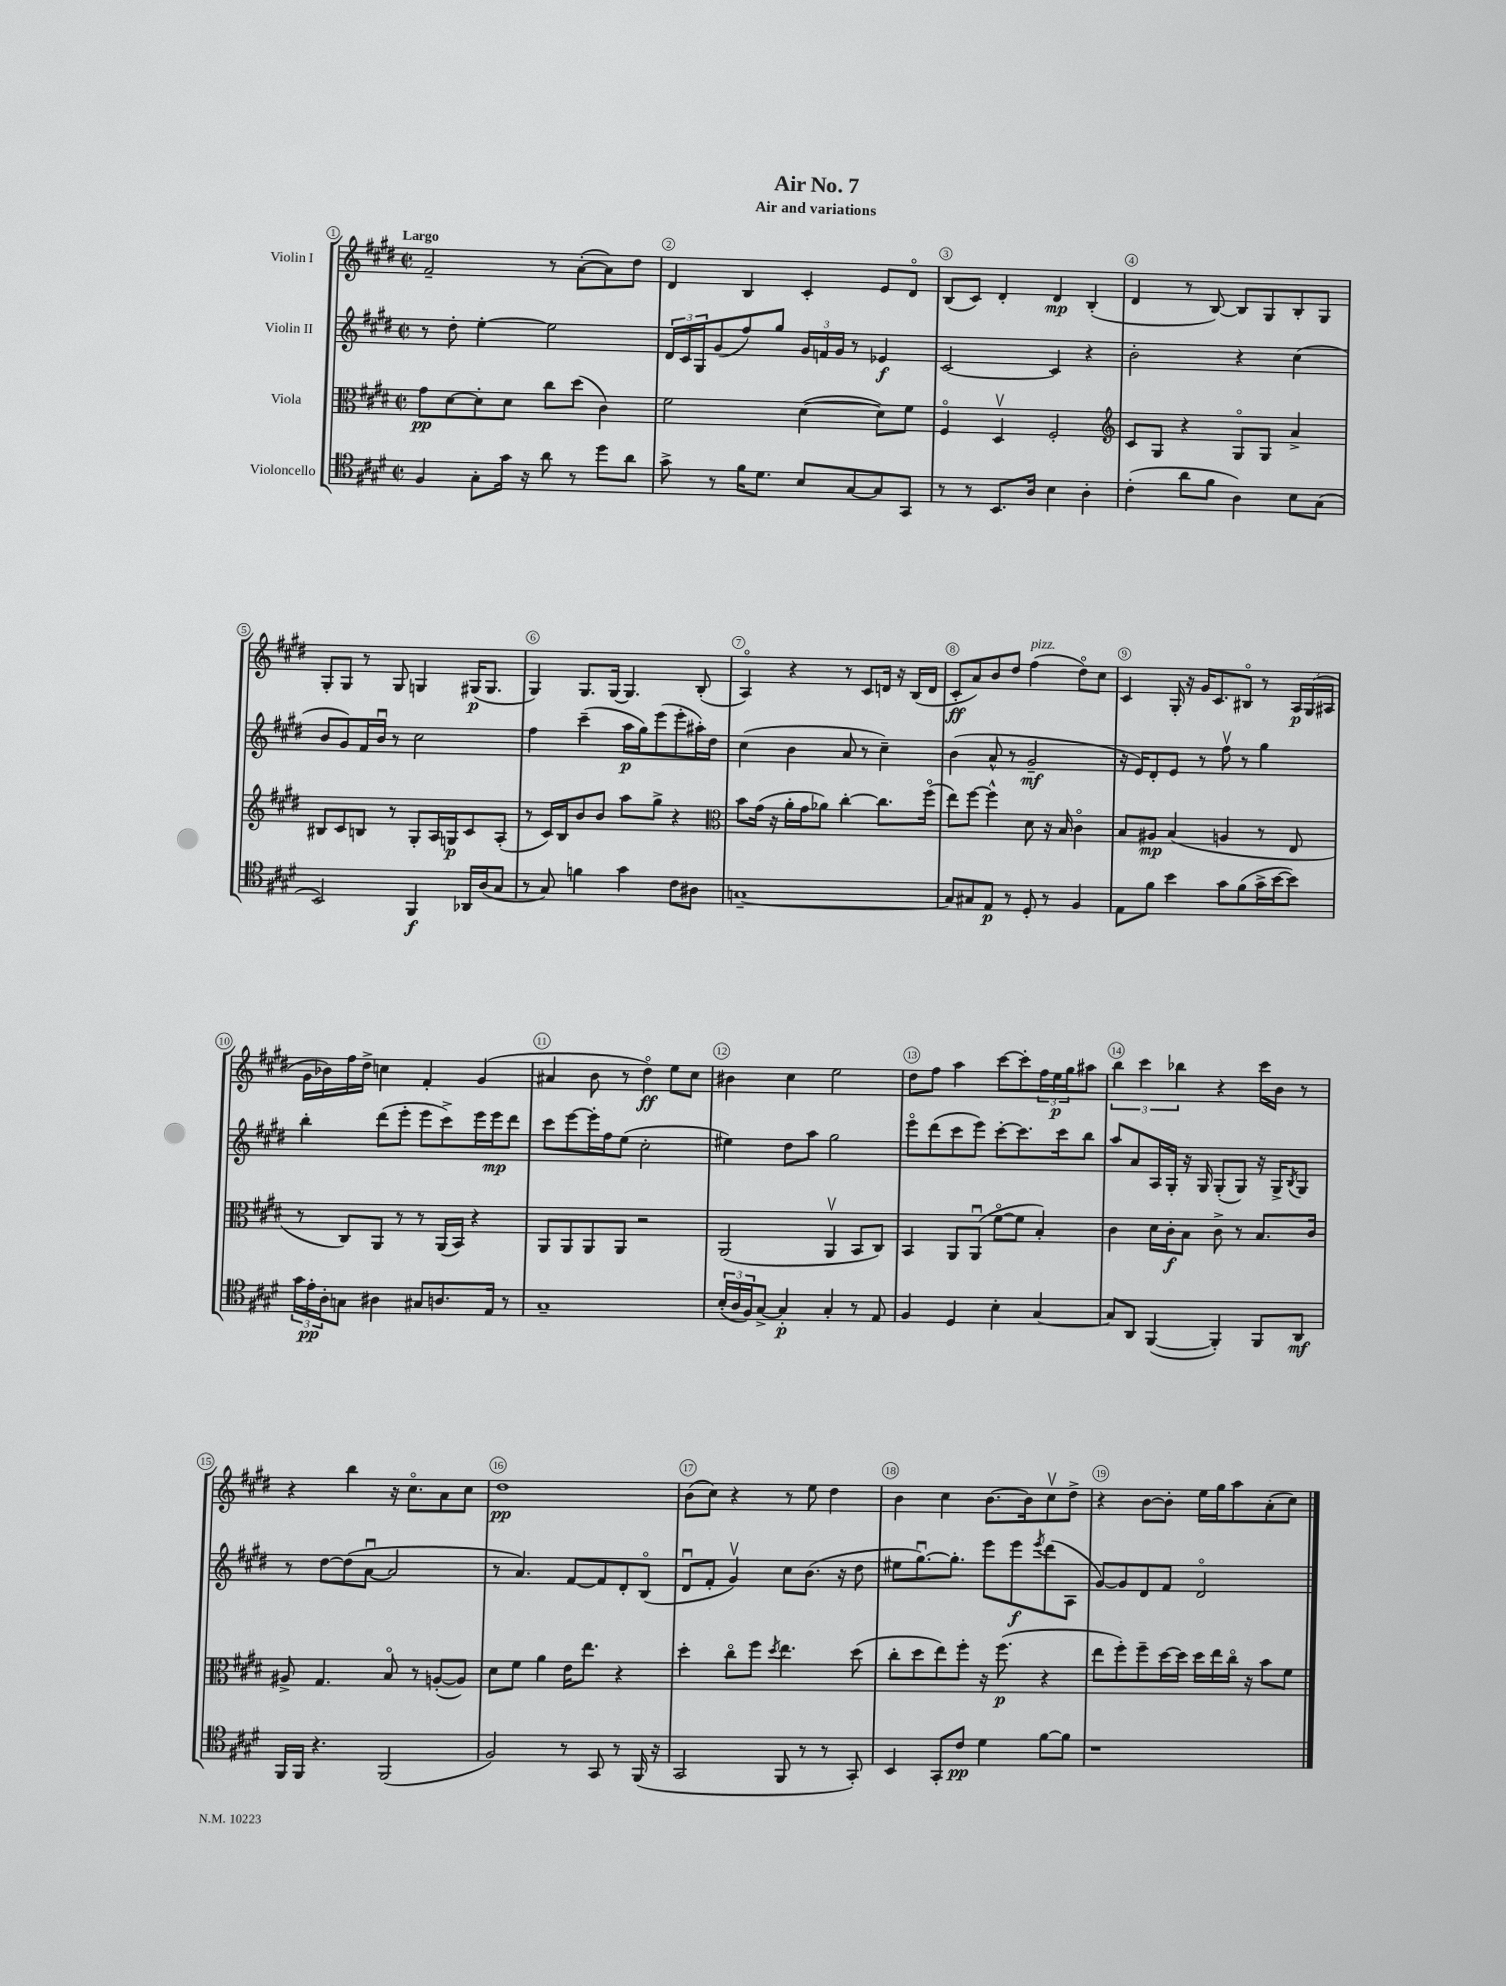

**kern	**dynam	**kern	**dynam	**kern	**dynam	**kern	**dynam
*part4	*part4	*part3	*part3	*part2	*part2	*part1	*part1
*staff4	*staff4	*staff3	*staff3	*staff2	*staff2	*staff1	*staff1
*I"Violoncello	*	*I"Viola	*	*I"Violin II	*	*I"Violin I	*
*clefC4	*	*clefC3	*	*clefG2	*	*clefG2	*
*k[f#c#g#d#]	*	*k[f#c#g#d#]	*	*k[f#c#g#d#]	*	*k[f#c#g#d#]	*
*M2/2	*	*M2/2	*	*M2/2	*	*M2/2	*
*met(c|)	*	*met(c|)	*	*met(c|)	*	*met(c|)	*
=1	=1	=1	=1	=1	=1	=1	=1
!	!	!	!	!	!	!LO:TX:a:B:t=Largo	!
4F#/	.	8g#\L	pp	8r	.	2f#~/	.
.	.	[8d#\	.	8dd#'\	.	.	.
8G#'\L	.	8d#'\]	.	[4ee'\	.	.	.
16g#\Jk	.	8d#\J	.	.	.	.	.
16r	.	.	.	.	.	.	.
8a\	.	8cc#\L	.	2ee\]	.	8r	.
8r	.	(8dd#\J	.	.	.	([8a'\L	.
8dd#\L	.	4c#\)	.	.	.	8a\])	.
8a\J	.	.	.	.	.	8dd#\J	.
=2	=2	=2	=2	=2	=2	=2	=2
8g#^\	.	2f#\	.	24d#/LL	.	4d#/	.
.	.	.	.	24c#/	.	.	.
.	.	.	.	24G#/J	.	.	.
8r	.	.	.	(8g#/	.	.	.
16f#\KL	.	.	.	8ff#/)	.	4B/	.
8.d#\J	.	.	.	.	.	.	.
.	.	.	.	8gg#/J	.	.	.
8B/L	.	([4d#\	.	24g#/LL	.	4c#'/	.
.	.	.	.	24fn/	.	.	.
.	.	.	.	24g#/JJ	.	.	.
[8G#/	.	.	.	8r	.	.	.
8G#/]	.	8d#\L])	.	4e-X/	f	8e/L	.
8GG#/J	.	8f#\J	.	.	.	8d#/J	.
=3	=3	=3	=3	=3	=3	=3	=3
8r	.	4F#/	.	[2c#/	.	(8B/L	.
8r	.	.	.	.	.	8c#/J)	.
8.BB/L	.	4D#v/	.	.	.	4d#'/	.
16A/Jk	.	.	.	.	.	.	.
4B\	.	2F#'/	.	4c#/]	.	4d#/	mp
4A'\	.	.	.	4r	.	(4B'/	.
=4	=4	=4	=4	=4	=4	=4	=4
*	*	*clefG2	*	*	*	*	*
(4c#'\	.	8c#/L	.	2b'\	.	4d#/	.
.	.	8G#/J	.	.	.	.	.
8a\L	.	4r	.	.	.	8r	.
8f#\J	.	.	.	.	.	[8B/)	.
4A\)	.	8G#/L	.	4r	.	8B/L]	.
.	.	8G#/J	.	.	.	8G#/	.
8B\L	.	4a^/	.	(4cc#\	.	8B'/	.
(8G#\J	.	.	.	.	.	8G#/J	.
!!LO:LB:g=z
=5	=5	=5	=5	=5	=5	=5	=5
2BB/)	.	8B#X/L	.	8b/L	.	8G#'/L	.
.	.	8c#/	.	8g#/)	.	8G#/J	.
.	.	8Bn/J	.	16f#/L	.	8r	.
.	.	.	.	16bu/JJ	.	.	.
.	.	8r	.	8r	.	8G#/	.
4FF#/	f	8G#'/L	.	2cc#\	.	4Gn/	.
.	.	16A/L	.	.	.	.	.
.	.	16Gn/J	p	.	.	.	.
16AA-X/LL	.	8c#/	.	.	.	(16G#X/KL	p
(16A/J	.	.	.	.	.	8.G#/J	.
8G#/J	.	(8A'/J	.	.	.	.	.
=6	=6	=6	=6	=6	=6	=6	=6
8r	.	8r	.	4ff#\	.	4G#/)	.
8G#/)	.	16c#/LL)	.	.	.	.	.
.	.	16B/J	.	.	.	.	.
4fn\	.	8b/	.	(4ccc#~\	.	8.G#/L	.
.	.	8b/J	.	.	.	.	.
.	.	.	.	.	.	[16G#/Jk	.
4g#\	.	8aa\L	.	16aa\LL	p	4.G#/]	.
.	.	.	.	16gg#\J)	.	.	.
.	.	8gg#^\J	.	(8eee\	.	.	.
8c#\L	.	4r	.	8eee'\	.	.	.
8A#X\J	.	.	.	16aa#X'\L)	.	(8B'/	.
.	.	.	.	16dd#\JJ	.	.	.
=7	=7	=7	=7	=7	=7	=7	=7
*	*	*clefC3	*	*	*	*	*
[1Gn~	.	8b\L	.	(4cc#\	.	4A/)	.
.	.	(16g#\Jk	.	.	.	.	.
.	.	16r	.	.	.	.	.
.	.	16a'\LL	.	4b\	.	4r	.
.	.	16g#\J	.	.	.	.	.
.	.	8a-X\J)	.	.	.	.	.
.	.	[4cc#'\	.	8a/	.	8r	.
.	.	.	.	8r	.	8c#/L	.
.	.	8.cc#\L]	.	4cc#~\)	.	16dn/Jk	.
.	.	.	.	.	.	16r	.
.	.	.	.	.	.	(16B/LL	.
.	.	(16ff#\Jk	.	.	.	16d/JJ	.
=8	=8	=8	=8	=8	=8	=8	=8
8G/L]	.	8ee\L)	.	(4b\	.	8c#'/L	ff
8G#X/	.	[8ff#\J	.	.	.	8a/)	.
8E/J	p	4ff#^^\]	.	8a^^/	.	8b/	.
8r	.	.	.	8r	.	8dd#/J	.
!	!	!	!	!	!	!LO:TX:a:i:t=pizz.	!
8D#'/	.	8d#\	.	2g#~/	mf	(4ff#\	.
8r	.	16r	.	.	.	.	.
.	.	16B/	.	.	.	.	.
4F#/	.	4c#\	.	.	.	8dd#\L)	.
.	.	.	.	.	.	8cc#\J	.
=9	=9	=9	=9	=9	=9	=9	=9
8E\L	.	8B/L	.	16r	.	4c#/	.
.	.	.	.	16e/KL)	.	.	.
8f#\J	.	8A#X/J	mp	8d#'/	.	.	.
4b\	.	(4B/	.	8e/J	.	16G#'/	.
.	.	.	.	.	.	16r	.
.	.	.	.	8r	.	16g#/KL	.
.	.	.	.	.	.	8.c#/	.
8g#\L	.	4An/	.	8ff#v\	.	.	.
(8f#\	.	.	.	8r	.	8B#X/J	.
16g#^\L	.	8r	.	4gg#\	.	8r	.
[16b\J	.	.	.	.	.	.	.
8b\J])	.	8E/	.	.	.	24A/LL	p
.	.	.	.	.	.	(24G#/	.
.	.	.	.	.	.	24A#X/JJ	.
!!LO:LB:g=z
=10	=10	=10	=10	=10	=10	=10	=10
24g#\LL	.	8r	.	4bb'\	.	16g#\LL	.
24e'\	pp	.	.	.	.	.	.
.	.	.	.	.	.	16b-X\)	.
24A'\J	.	.	.	.	.	.	.
8Gn\J	.	8C#/L)	.	.	.	16ff#\	.
.	.	.	.	.	.	16dd#^\JJ	.
4A#X\	.	8AA/J	.	(8ddd#\L	.	4ccn\	.
.	.	8r	.	8eee'\J	.	.	.
8G#X/L	.	8r	.	8eee\L	.	4f#'/	.
8.An/	.	(16AA/LL	.	8ccc#^\)	.	.	.
.	.	16BB/JJ)	.	.	.	.	.
.	.	4r	.	16eee\L	.	(4g#/	.
16E/Jk	.	.	.	16eee\J	mp	.	.
8r	.	.	.	8ddd#\J	.	.	.
=11	=11	=11	=11	=11	=11	=11	=11
1G#~	.	8AA/L	.	8ccc#\L	.	4a#X/	.
.	.	8AA/	.	[8eee\	.	.	.
.	.	8AA/	.	16eee'\L]	.	8b\	.
.	.	.	.	16ff#\J	.	.	.
.	.	8AA/J	.	(8ee\J	.	8r	.
.	.	2r	.	2cc#'\	.	4dd#\)	ff
.	.	.	.	.	.	8ee\L	.
.	.	.	.	.	.	8cc#\J	.
=12	=12	=12	=12	=12	=12	=12	=12
(24B'/LL	.	(2AA/	.	4ee#X\)	.	4b#X\	.
24A/	.	.	.	.	.	.	.
24F#/J)	.	.	.	.	.	.	.
[8G#^/J	.	.	.	.	.	.	.
4G#'/]	p	.	.	8dd#\L	.	4cc#\	.
.	.	.	.	8aa\J	.	.	.
4G#'/	.	4AAv/	.	2gg#\	.	2ee\	.
8r	.	8BB/L	.	.	.	.	.
8E/	.	8C#/J)	.	.	.	.	.
=13	=13	=13	=13	=13	=13	=13	=13
4F#/	.	4BB/	.	8eee\L	.	8dd#\L	.
.	.	.	.	(8ddd#\	.	8ff#\J	.
4D#/	.	8AA/L	.	8ccc#\	.	4aa\	.
.	.	(8AAu/J	.	8eee\J)	.	.	.
4B'\	.	[8f#\L	.	[8ccc#'\L	.	[8ccc#\L	.
.	.	8f#\J]	.	8.ccc#\]	.	8ccc#'\]	.
[4G#/	.	4B'/)	.	.	.	24ff#\L	.
.	.	.	.	.	.	24ee\	p
.	.	.	.	16ccc#\k	.	.	.
.	.	.	.	.	.	24gg#\J	.
.	.	.	.	8bb\J	.	8aa#X\J	.
=14	=14	=14	=14	=14	=14	=14	=14
8G#/L]	.	4c#\	.	8aa/L	.	6bb\	.
8AA/J	.	.	.	8a/	.	.	.
.	.	.	.	.	.	6ccc#\	.
([4FF#/	.	16d#\LL	.	16A/L	.	.	.
.	.	16c#'\J	f	16G#'/JJ	.	.	.
.	.	.	.	.	.	6bb-X\	.
.	.	8B\J	.	16r	.	.	.
.	.	.	.	16G#/	.	.	.
4FF#'/])	.	8c#^\	.	(8G#'/L	.	4r	.
.	.	8r	.	8G#/J)	.	.	.
8FF#/L	.	8.B/L	.	16r	.	16ccc#\LL	.
.	.	.	.	16G#^/KL	.	16b\JJ	.
.	.	.	.	8qB/	.	.	.
8AA/J	mf	.	.	8G#/J	.	8r	.
.	.	16c#/Jk	.	.	.	.	.
!!LO:LB:g=z
=15	=15	=15	=15	=15	=15	=15	=15
16FF#/LL	.	8A#X^/	.	8r	.	4r	.
16FF#/JJ	.	.	.	.	.	.	.
4.r	.	4.G#/	.	[8dd#\L	.	.	.
.	.	.	.	(8dd#\]	.	4bb\	.
.	.	.	.	[8au\J	.	.	.
(2FF#/	.	8B/	.	2a/]	.	16r	.
.	.	.	.	.	.	8.cc#\L	.
.	.	8r	.	.	.	.	.
.	.	([8An'/L	.	.	.	8a\	.
.	.	8A/J])	.	.	.	8cc#\J	.
=16	=16	=16	=16	=16	=16	=16	=16
2F#/)	.	8d#\L	.	8r	.	1dd#	pp
.	.	8f#\J	.	4.a/)	.	.	.
.	.	4a\	.	.	.	.	.
8r	.	16e\KL	.	[8f#/L	.	.	.
.	.	8.ee\J	.	.	.	.	.
8GG#/	.	.	.	8f#/]	.	.	.
8r	.	4r	.	8d#'/	.	.	.
(16FF#/	.	.	.	(8B/J	.	.	.
16r	.	.	.	.	.	.	.
=17	=17	=17	=17	=17	=17	=17	=17
2GG#/	.	4dd#'\	.	8d#u/L	.	(8b\L	.
.	.	.	.	8f#'/J	.	8cc#\J)	.
.	.	8cc#\L	.	4g#v/)	.	4r	.
.	.	8ff#\J	.	.	.	.	.
.	.	8qdd#/	.	.	.	.	.
8FF#/	.	4.ee\	.	8cc#\L	.	8r	.
8r	.	.	.	(8.b\J	.	8ee\	.
8r	.	.	.	.	.	4dd#\	.
.	.	.	.	16r	.	.	.
8GG#'/)	.	(8dd#\	.	8dd#\	.	.	.
=18	=18	=18	=18	=18	=18	=18	=18
4BB/	.	8cc#'\L	.	8ee#X\L	.	4b\	.
.	.	8dd#\	.	[8.gg#u\)	.	.	.
8GG#'/L	.	8ee\)	.	.	.	4cc#\	.
.	.	.	.	8.gg#'\J]	.	.	.
8c#/J	pp	8ff#'\J	.	.	.	.	.
4d#\	.	16r	.	8eee\L	.	[8.b\L	.
.	.	(8.ff#\	p	.	.	.	.
.	.	.	.	8eee\	f	.	.
.	.	.	.	.	.	16b\k]	.
.	.	.	.	8qeee/	.	.	.
[8f#\L	.	4r	.	(8ddd#\	.	8cc#v\	.
8f#\J]	.	.	.	8A\J	.	8dd#^\J	.
=19	=19	=19	=19	=19	=19	=19	=19
1r	.	8ee\L	.	[8g#/L)	.	4r	.
.	.	8ff#'\)	.	8g#/]	.	.	.
.	.	8ff#~\	.	8d#/	.	[8b\L	.
.	.	[16dd#\L	.	8f#/J	.	8b'\J]	.
.	.	16dd#\JJ]	.	.	.	.	.
.	.	16dd#\LL	.	2d#/	.	16ee\LL	.
.	.	16ee\	.	.	.	16gg#\J	.
.	.	16cc#\JJ	.	.	.	8aa\	.
.	.	16r	.	.	.	.	.
.	.	8b\L	.	.	.	(8a'\	.
.	.	8f#\J	.	.	.	8cc#\J)	.
==	==	==	==	==	==	==	==
*-	*-	*-	*-	*-	*-	*-	*-
